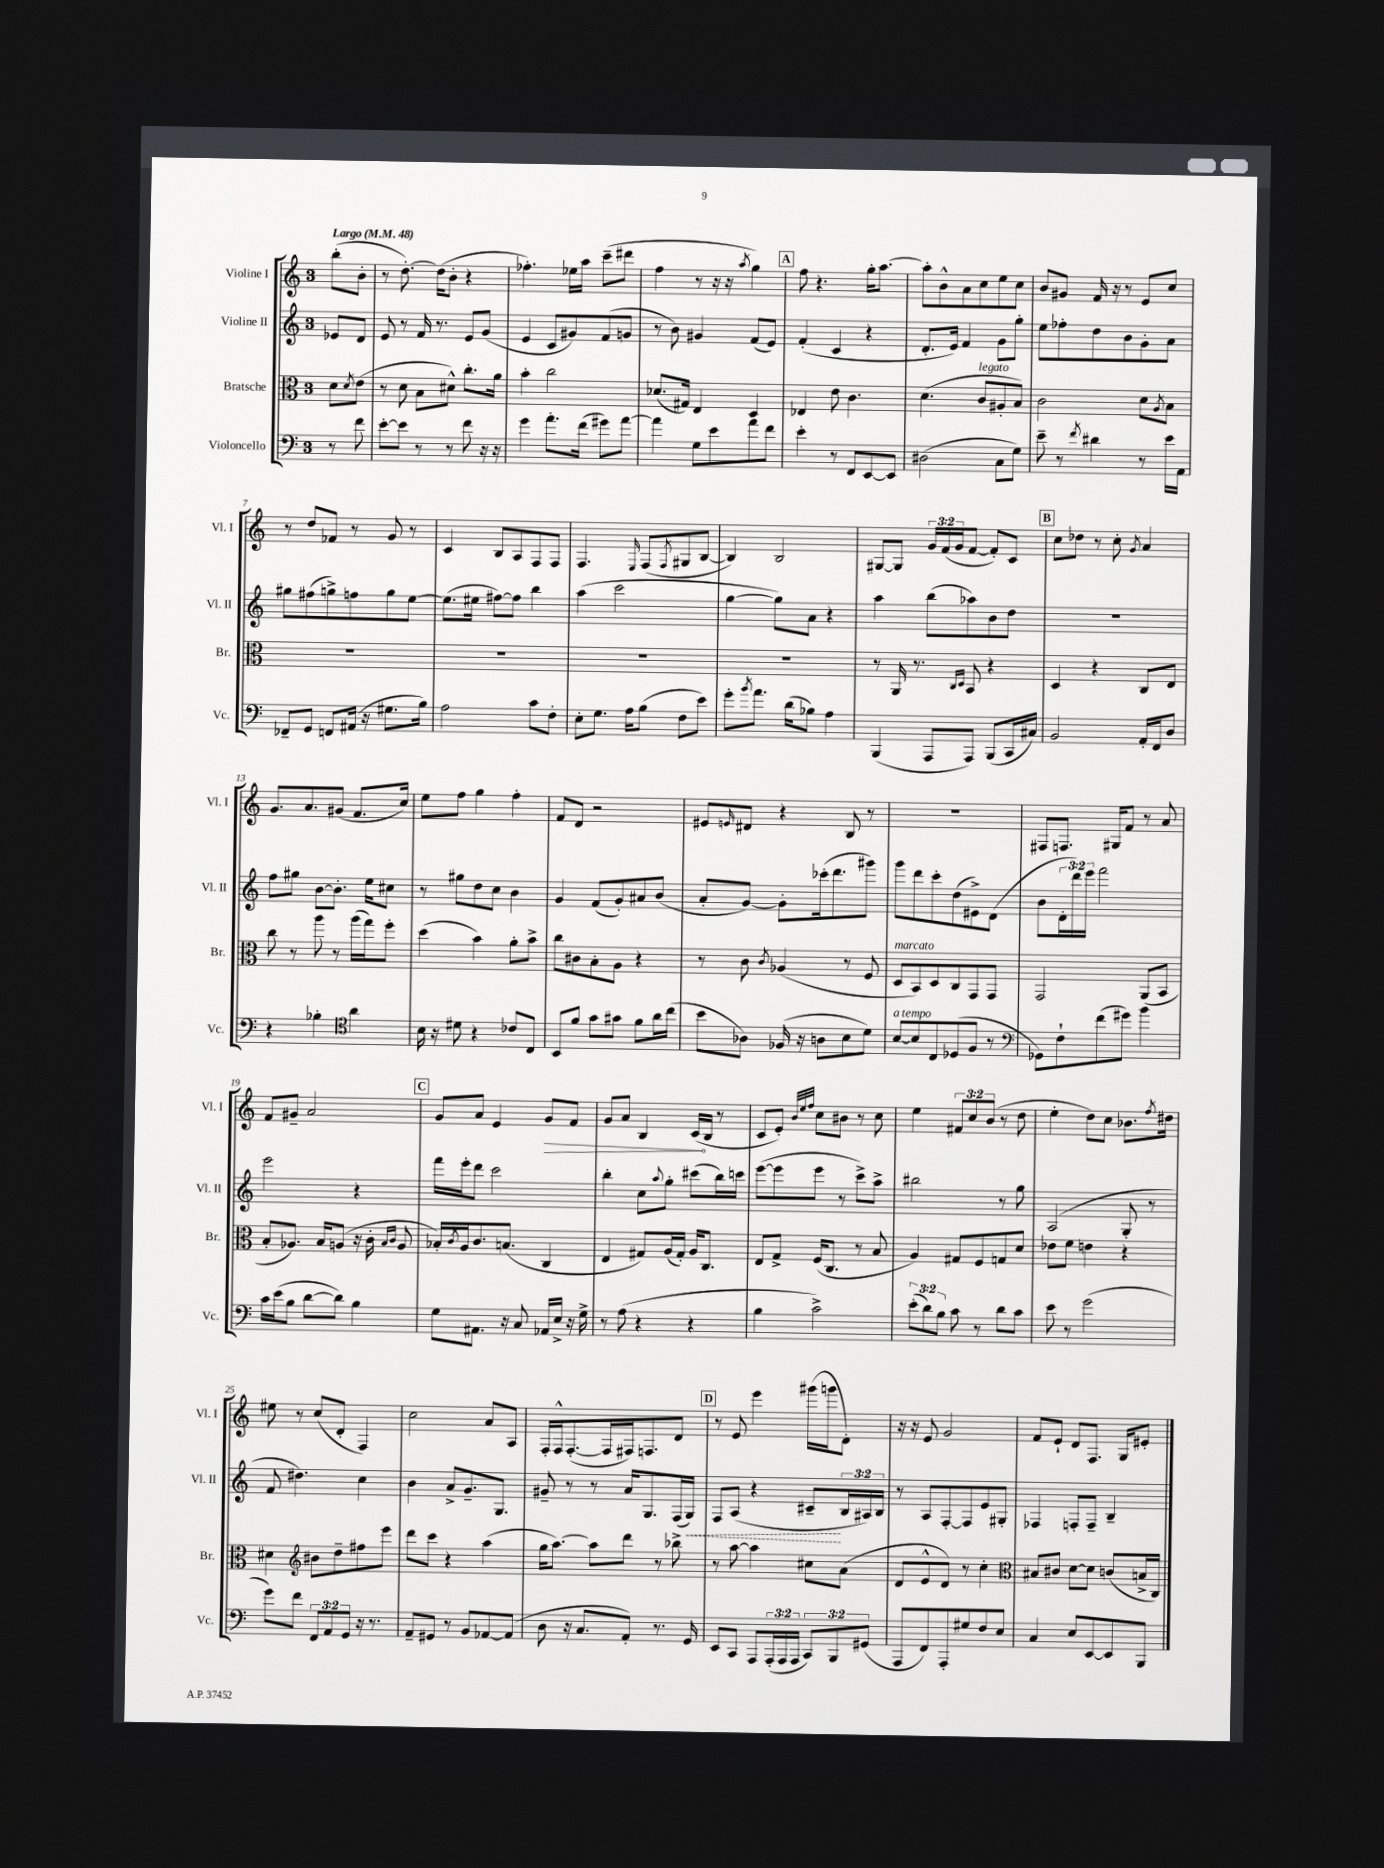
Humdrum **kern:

**kern	**kern	**kern	**kern
*staff4	*staff3	*staff2	*staff1
*clefF4	*clefC3	*clefG2	*clefG2
*k[]	*k[]	*k[]	*k[]
*M3/4	*M3/4	*M3/4	*M3/4
*MM48	*MM48	*MM48	*MM48
8r	8d\L	8e-/L	(8bb'\L
.	8qd/	.	.
8f\	(8e\J	8d/J	8b'\J
=	=	=	=
[8e'\L	8r	8e/	8r
8e\]J	8d\	8r	[8.dd'\)
8r	8B\L	16f/	.
.	.	8.r	(16dd\]LK
8r	8d#^^\J)	.	8b'\J
8f\	8.cc'\L	8e/L	4r
16r	.	(8g/J	.
16r	16a\Jk	.	.
=	=	=	=
4g\	4b'\	4e/	4.ff-'\)
8.a'\L	2cc\	8c/L	.
.	.	8g#/)	16ee-\LL
(16f\Jk	.	.	16aa\JJ
8g#\L)	.	(8f/	(8ccc~\L
[8a\J	.	8g/J	8ddd#\J
=	=	=	=
4a\]	(8.d-/L	8r	4ff\
.	.	8b\)	.
.	16G#/Jk)	.	.
8G\L	4E/	4g#/	8r
8e\	.	.	16r
.	.	.	16r
.	.	.	8qaa/
8a\	4D/	(8f/L	4gg\)
8f\J	.	8e/J)	.
=	=	=	=
4e'\	4E-/	(4f'/	8ff\
.	.	.	4.r
8r	8e\	4c/	.
8FF/L	4.c\	.	.
[8EE/	.	4r	16gg'\LK
.	.	.	[8.aa\J
8EE/]J	.	.	.
=	=	=	=
(2D#\	(4.d\	8.d'/L	8aa'\]L
.	.	.	8b^^\
.	.	16e/Jk)	.
.	.	4f/	8a\
.	8c/L	.	8cc\
8C\L	8A#'/	8g\L	8ee\
8G\J)	8B/J)	8gg'\J	8cc\J
=	=	=	=
8e~\	2c\	8ee\L	8b/L
8r	.	8ff-'\	8g#/J
8qf/	.	.	.
4d#\	.	8dd\	16f/
.	.	.	16r
.	.	8b\	8r
8r	8d\L	8g'\	8e/L
.	8qA/	.	.
16e\LL	8B\J	8a\J	8cc/J
16AA\JJ	.	.	.
=	=	=	=
8FF-~/L	2.r	8gg#\L	8r
8GG/J	.	(8ff#\	8dd/L
8FF/L	.	8gg^\)	8f-/J
(16AA#/Jk	.	8ff\	8r
16r	.	.	.
8.G#\L	.	8gg\	8g/
.	.	[8ee\J	8r
16B\Jk)	.	.	.
=	=	=	=
2A\	2.r	(8.ee\]L	4c/
.	.	16ee#\Jk	.
.	.	[8ff#\L)	8B/L
.	.	8ff#\]J	8A/
8c\L	.	4bb\	8F/
8F'\J	.	.	8F/J
=	=	=	=
8E'\L	2.r	(4aa\	4.F/
8.G\J	.	.	.
.	.	2ccc\	.
16A\LK	.	.	.
.	.	.	16qqE/
(8B\J	.	.	(8F/L
.	.	.	8qF/
8F\L	.	.	8G#/
8e\J)	.	.	[8B/J
=	=	=	=
8g'\L	2.r	[4gg\	4B/])
8qb/	.	.	.
8.a\J	.	.	.
.	.	8gg\]L)	2B/
(16d\LK	.	.	.
8B-\J)	.	8a\J	.
4A\	.	4r	.
=	=	=	=
(4BBB/	8r	4aa\	[8G#/L
.	16AA/	.	8G#/]J
.	8.r	.	.
8AAA/L	.	(8bb\L	24g/LL
.	.	.	(24f/
.	.	.	24g/J
.	16qqC/LL	.	.
.	16qqD/JJ	.	.
8AAA/J)	8BB/	8aa-\)	[8f/J
(8BBB/L	4r	8b\	8f'/]L)
16CC/L	.	8dd\J	8c/J
16C#/JJ)	.	.	.
=	=	=	=
2BB/	4D/	2.r	8cc\L
.	.	.	8dd-\J
.	4r	.	8r
.	.	.	8cc'\
.	.	.	8qg/
16AA'/LL	8C/L	.	4a/
16FF/J	.	.	.
8D/J	8E/J	.	.
=	=	=	=
4r	8cc\	8ff\L	8.g/L
.	8r	8gg#\J	.
.	.	.	8.a/
4B-'\	8aa\	[8b\L	.
.	8r	8.b'\]J	(8g#/J
*clefC4	*	*	*
4a\	(16aa\LL	.	8.f/L
.	16gg\J)	16ee\LK	.
.	8ff'\J	8cc#\J	.
.	.	.	16cc/Jk)
=	=	=	=
16B\	(4dd\	8r	8ee\L
16r	.	.	.
8d#\	.	8gg#\L	8ff\J
4r	4b\)	8dd\	4gg\
.	.	8cc\J	.
8c-/L	8a'\L	4b\	4ff'\
8C/J	8b^\J	.	.
=	=	=	=
8BB/L	8cc\L	4g/	8f/L
8f/J	8c#\	.	8d/J
8g\L	8B'\	(8f/L	2r
8g#\J	8A\J	8g'/)	.
8f\L	4r	8a#/	.
16a\L	.	(8b/J	.
(16cc\JJ	.	.	.
=	=	=	=
8b\L	8r	8a'/L	8e#/L
.	.	.	16qqe/
8A-\J)	8c\	[8g/J)	8d#/J
.	8qc/	.	.
(16F-/	(4A-/	8g'\]L	4r
16r	.	.	.
8A\L	.	(16ccc-'\k	.
.	.	8.ddd\	.
8B\	8r	.	8B/
8d\J)	8F/	8ggg#\J)	8r
=	=	=	=
[8B/L	8D/L	8ggg\L	2.r
8B/]	8BB/)	8ddd\	.
8C/	8D/	8ccc'\	.
(8D-/	8C/	(8dd\	.
8F/J	8GG/	8e#^\)	.
8r	8GG/J	(8d\J	.
=	=	=	=
*clefF4	*	*	*
8GG-\L)	2GG/	8b\L	8F#/L
8F`\	.	24d'\L	8.F/J
.	.	24ddd\)	.
.	.	24eee\JJ	.
(8f\	.	2fff\	.
.	.	.	16G#/LK
8g#\J)	.	.	8f/J
4b\	(8AA/L	.	8r
.	8BB/J	.	8a/
=	=	=	=
16c\LL	8B'/L	2eee\	8f/L
(16e\J	.	.	.
8B\J	8.A-/J)	.	8g#~/J
[8d\L	.	.	2a/
.	16B/LK	.	.
8d\]J)	(8A/J	.	.
4B\	16r	4r	.
.	16c'\	.	.
.	16qqB/LL	.	.
.	16qqc/JJ	.	.
.	8A/	.	.
=	=	=	=
8G\L	16B-'/LL)	16fff\LL	8g/L
.	8qc/	.	.
.	16A/J	16eee'\J	.
8.AA#\J	8.c/	8ddd\J	8a/J
.	.	2ccc\	4e/
16r	(8.B/J	.	.
8C/	.	.	.
16AA-/LL	4C/	.	8g/L
16E^/JJ	.	.	.
16r	.	.	8f/J
16G^\	.	.	.
=	=	=	=
8r	4E/	4bb'\	8g/L
(8A\	.	.	8a/J
4r	8G#/L)	8cc\L	4B/
.	.	8qqaa/	.
.	(16A/L	8gg'\J	.
.	16G#'/JJ)	.	.
4r	16A/LK	(8ccc#\L	(16c/LL
.	8.C/J	.	16B/JJ
.	.	16bb\L)	8r
.	.	16ccc\JJ	.
=	=	=	=
4B\	8E/L	([8eee\L	8c/L
.	8G^/J	8eee\]	8e'/J)
.	.	.	32qqb/LLL
.	.	.	32qqee/
.	.	.	32qqff/JJJ
2c^\)	(16F/LK	8eee\J	8cc\L
.	8.C/J	.	.
.	.	8r	8b#\J
.	8r	8ccc^\L)	8r
.	8B/	8aa^\J	8cc\
=	=	=	=
(12e'\L	4A/)	2bb#\	4ee\
12d\)	.	.	.
12B\J	.	.	.
8c\	8G#/L	.	12f#/L
.	.	.	12cc/
8r	8F/	.	.
.	.	.	(12b/J
8d\L	8G/	8r	8r
8c\J	8d/J	8gg\	8dd\
=	=	=	=
8e\	8e-\L	(2A/	4ee'\
8r	8f\J	.	.
(2g\	4e\	.	8dd\L)
.	.	.	8cc\J
.	4r	8G'/	8.b-\L
.	.	8r	.
.	.	.	8qff/
.	.	.	16dd#\Jk
=	=	=	=
8g\L)	4d#\	8f/	8ee#\
8f\J	.	4.dd#\)	8r
*	*clefG2	*	*
12FF/L	8b#\L	.	(8cc/L
12AA/	.	.	.
.	8dd~\	.	8d'/J
12GG/J	.	.	.
16r	8ff#\	4cc\	4F/)
8.r	.	.	.
.	8eee\J	.	.
=	=	=	=
8AA~/L	8ddd\L	4b\	2cc\
8GG#/J	8ccc\J	.	.
8r	4r	8a^/L	.
8BB/L	.	8.g~/	.
[8AA-/	(4aa\	.	8a/L
.	.	8.G/J	.
(8AA-/]J	.	.	8A/J
=	=	=	=
8D\	16gg\LK	8g#~/	16F'/LL
.	[8.aa\J)	.	16F^^/J
16r	.	8r	([8.F'/
8.C/L	.	.	.
.	8aa\]L	8r	.
.	.	.	16F/]L
8AA'/J)	8ddd\J	16a/LK	16F#/J)
.	.	8.G/	8.F/
8.r	8r	.	.
.	8bb-^\	(16F/L	8d/J
16GG/	.	16G/JJ)	.
=	=	=	=
8EE/L	8r	8F/L	8r
8CC/J	[8aa\	(8A/J	8e/
8AAA/L	4aa\]	4r	4eee\
(24AAA'/L	.	.	.
24AAA/	.	.	.
24AAA/JJ	.	.	.
12CC/L)	8cc#\L	8c#~/L	(16ggg#\LL
.	.	.	16ggg\J
12BBB/	.	.	.
.	(8a\J	24B/L	8d'\J)
(12GG#/J	.	24A#/)	.
.	.	24B/JJ	.
=	=	=	=
8AAA/L	8d/L	8r	16r
.	.	.	16r
8FF/)	8e^^/	8A/L	8e/
8AAA'/	8d/J)	[8F'/	2g/
8G#/	8r	8F/]	.
8F/	4cc'\	8e/	.
8E/J	.	8G#'/J	.
=	=	=	=
*	*clefC3	*	*
4C/	8B#/L	4F-/	8f/L
.	8c#/J	.	8e`/J
8E/L	[8d\L	8F'/L	8d/L
[8EE/	8d\]J	8F~/J	8.F/J
8EE/]	(8c/L	4B~/	.
.	.	.	16G/LK
8BBB/J	16B^/L	.	8e#'/J
.	16C/JJ)	.	.
==	==	==	==
*-	*-	*-	*-
